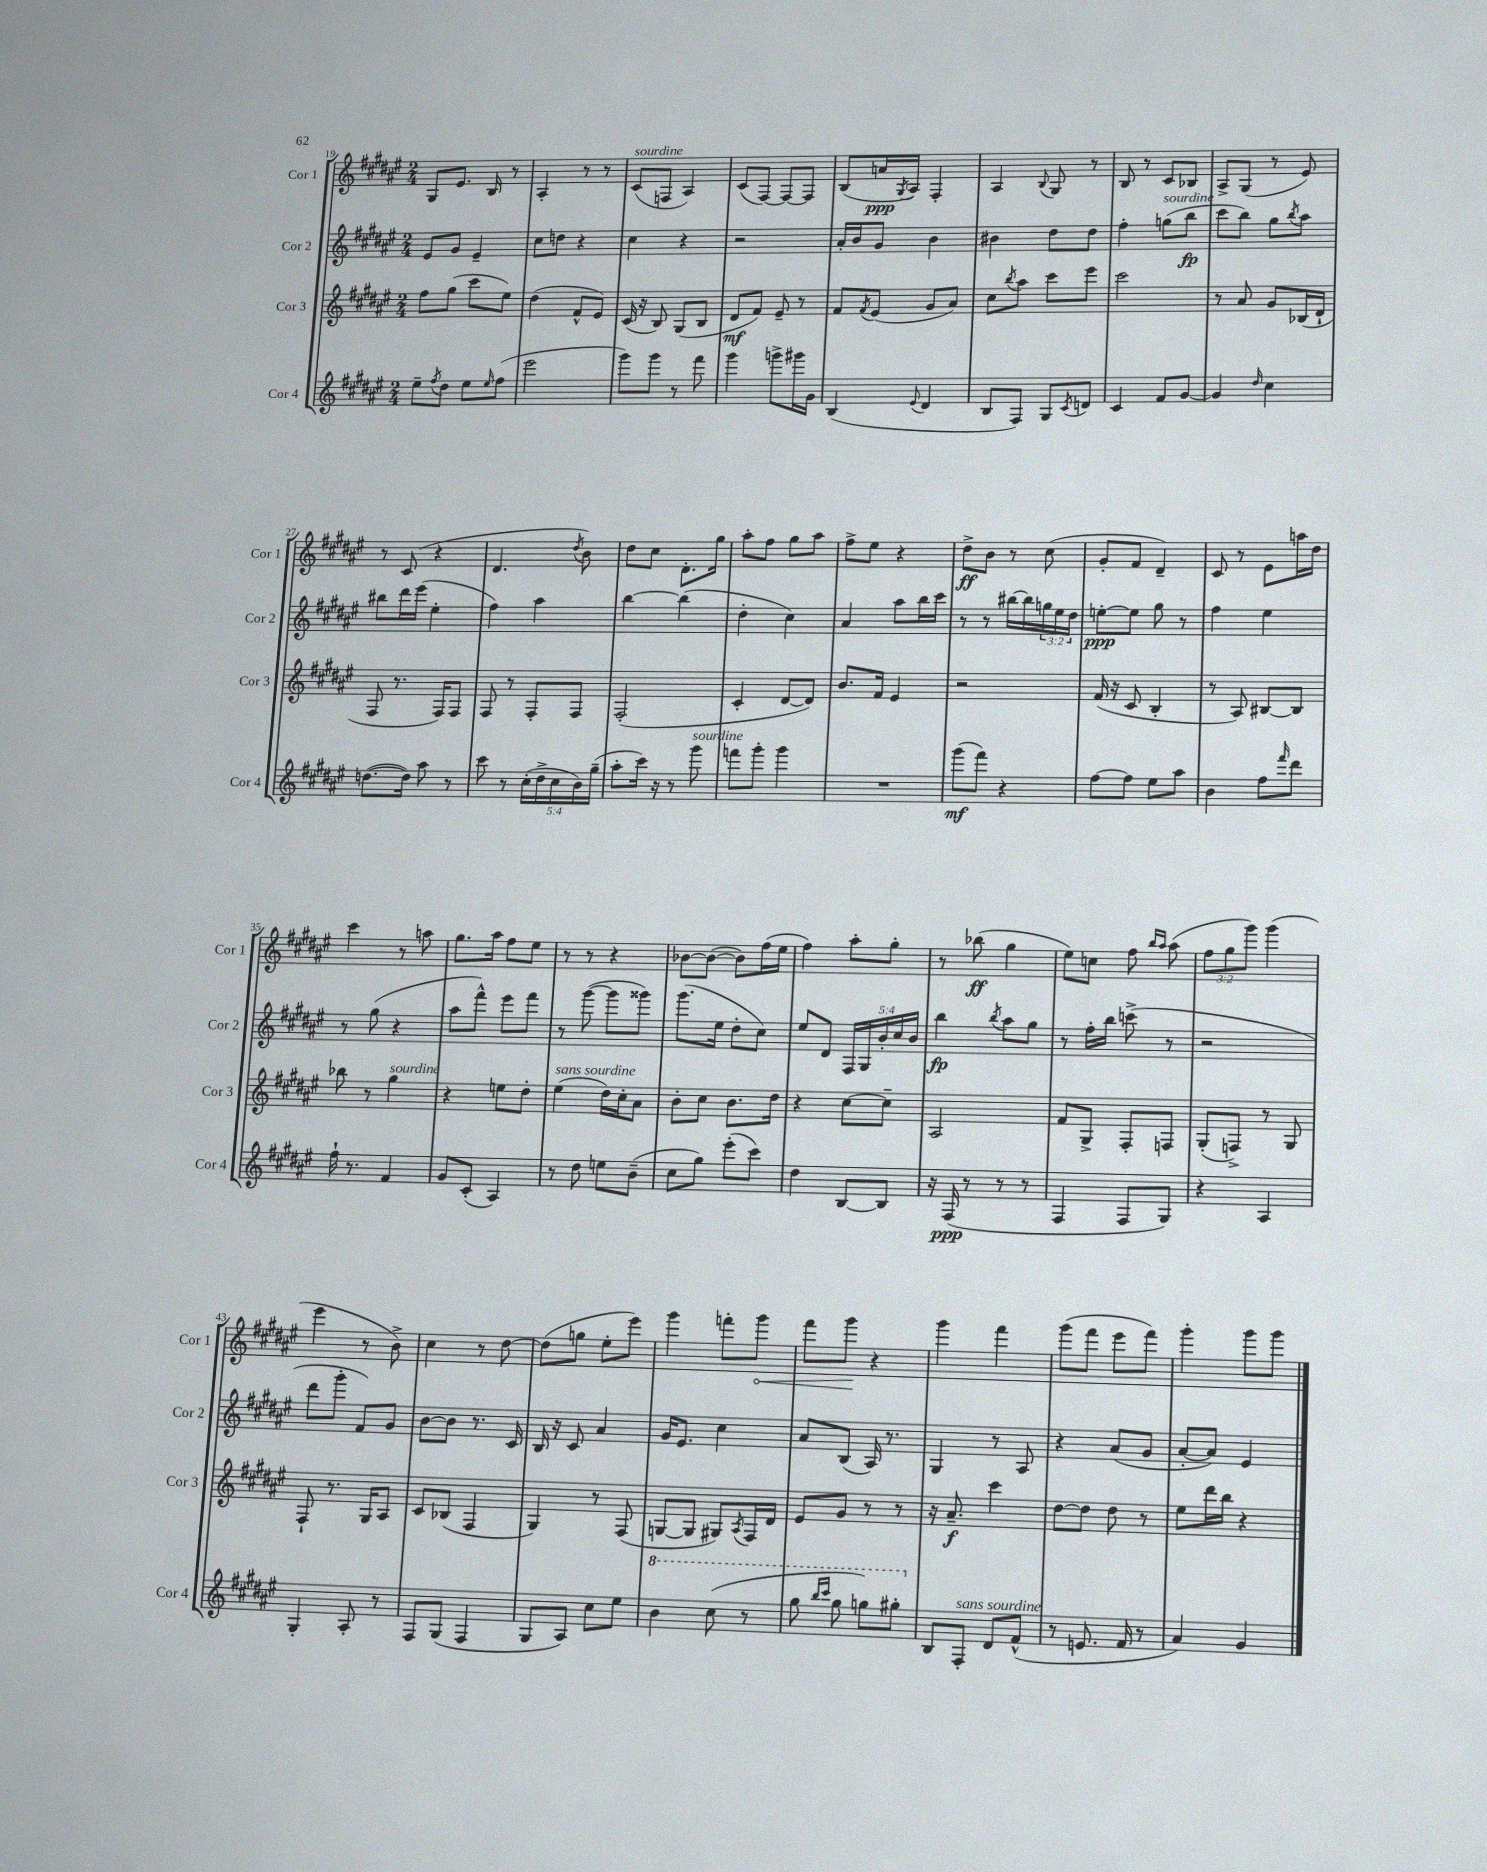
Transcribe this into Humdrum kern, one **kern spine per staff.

**kern	**dynam	**kern	**dynam	**kern	**dynam	**kern	**dynam
*part4	*part4	*part3	*part3	*part2	*part2	*part1	*part1
*staff4	*staff4	*staff3	*staff3	*staff2	*staff2	*staff1	*staff1
*I"Cor 4	*	*I"Cor 3	*	*I"Cor 2	*	*I"Cor 1	*
*I'Cor 4	*	*I'Cor 3	*	*I'Cor 2	*	*I'Cor 1	*
*clefG2	*	*clefG2	*	*clefG2	*	*clefG2	*
*k[f#c#g#d#a#e#]	*	*k[f#c#g#d#a#e#]	*	*k[f#c#g#d#a#e#]	*	*k[f#c#g#d#a#e#]	*
*M2/4	*	*M2/4	*	*M2/4	*	*M2/4	*
=19	=19	=19	=19	=19	=19	=19	=19
8ee#~\L	.	8ff#\L	.	8e#/L	.	8G#/L	.
8qff#/	.	.	.	.	.	.	.
8dd#\J	.	(8gg#\J	.	8g#/J	.	8.e#/J	.
8ee#\L	.	8ccc#\L	.	4e#~/	.	.	.
.	.	.	.	.	.	16B/	.
16qqee#/	.	.	.	.	.	.	.
(8ff#\J	.	8ee#\J)	.	.	.	8r	.
=20	=20	=20	=20	=20	=20	=20	=20
2eee#\	.	(4dd#\	.	8cc#\L	.	4A#'/	.
.	.	.	.	8ddn\J	.	.	.
.	.	8f#^^/L	.	4r	.	8r	.
.	.	8e#/J)	.	.	.	8r	.
=21	=21	=21	=21	=21	=21	=21	=21
!	!	!	!	!	!	!LO:TX:a:i:t=sourdine	!
8ggg#\L)	.	(16c#/	.	4cc#\	.	(8c#/L	.
.	.	16r	.	.	.	.	.
8ggg#\J	.	8B/)	.	.	.	8Fn/J	.
8r	.	(8G#/L	.	4r	.	4A#/)	.
8fff#\	.	8B/J	.	.	.	.	.
=22	=22	=22	=22	=22	=22	=22	=22
4ggg#\	.	8d#/L	mf	2r	.	(8c#/L	.
.	.	8f#/J)	.	.	.	[8F#/J)	.
8gggn^\L	.	8e#~/	.	.	.	8F#/L_	.
16ggg#X\L	.	8r	.	.	.	8F#/J]	.
16g#\JJ	.	.	.	.	.	.	.
=23	=23	=23	=23	=23	=23	=23	=23
(4B/	.	8f#/L	.	16a#'/LL	.	(8B/L	.
.	.	.	.	16b/J	.	.	.
.	.	8qf#/	.	.	.	.	.
.	.	(8e#/J	.	8g#/J	.	16an/L	ppp
.	.	.	.	.	.	8qG#/	.
.	.	.	.	.	.	16A#/JJ)	.
8qqe#/	.	.	.	.	.	.	.
4d#/	.	8g#/L	.	4b\	.	4F#'/	.
.	.	8a#/J)	.	.	.	.	.
=24	=24	=24	=24	=24	=24	=24	=24
8B/L	.	8cc#\L	.	4b#X\	.	4A#/	.
.	.	8qbb/	.	.	.	.	.
8F#/J)	.	8aa#\J	.	.	.	.	.
.	.	.	.	.	.	8qqB/	.
8G#/L	.	8ccc#\L	.	8dd#\L	.	8G#/	.
8qc#/	.	.	.	.	.	.	.
8dn/J	.	8eee#\J	.	8dd#\J	.	8r	.
=25	=25	=25	=25	=25	=25	=25	=25
4c#/	.	2ccc#\	.	4ff#'\	.	8B/	.
.	.	.	.	.	.	8r	.
!	!	!	!	!LO:TX:a:i:t=sourdine	!	!	!
8f#/L	.	.	.	(8ggn\L	.	8c#/L	.
[8g#/J	.	.	.	8bb\J	fp	8B-X/J	.
=26	=26	=26	=26	=26	=26	=26	=26
4g#/]	.	8r	.	8ccc#\L	.	8A#^/L	.
.	.	8a#/	.	8bb\J)	.	(8G#/J	.
16qqdd#/	.	.	.	.	.	.	.
4cc#\	.	8g#/L	.	8gg#\L	.	8r	.
.	.	.	.	8qbb/	.	.	.
.	.	(16B-X/L	.	8aa#\J	.	8e#/)	.
.	.	16d#`/JJ	.	.	.	.	.
!!LO:LB:g=z
=27	=27	=27	=27	=27	=27	=27	=27
([8.ddn\L	.	8F#/	.	8bb#X\L	.	8r	.
.	.	8.r	.	16ddd#\L	.	(8c#/	.
16dd\Jk])	.	.	.	(16eee#\JJ	.	.	.
8aa#\	.	.	.	4ee#'\	.	4r	.
.	.	16F#/KL)	.	.	.	.	.
8r	.	8F#/J	.	.	.	.	.
=28	=28	=28	=28	=28	=28	=28	=28
8ccc#\	.	8F#/	.	4ff#\)	.	4.d#/	.
8r	.	8r	.	.	.	.	.
(20cc#'\LL	.	8F#'/L	.	4aa#\	.	.	.
20dd#^\	.	.	.	.	.	.	.
20cc#\	.	.	.	.	.	.	.
.	.	.	.	.	.	8qdd#/	.
.	.	8F#/J	.	.	.	8b\)	.
20b\)	.	.	.	.	.	.	.
(20gg#~\JJ	.	.	.	.	.	.	.
=29	=29	=29	=29	=29	=29	=29	=29
8aa#'\L	.	(2F#'/	.	[4bb\	.	8dd#\L	.
16ccc#\Jk)	.	.	.	.	.	8cc#\J	.
16r	.	.	.	.	.	.	.
8r	.	.	.	(4bb\]	.	8.d#'\L	.
!LO:TX:a:i:t=sourdine	!	!	!	!	!	!	!
8ggg#\	.	.	.	.	.	.	.
.	.	.	.	.	.	16gg#\Jk	.
=30	=30	=30	=30	=30	=30	=30	=30
8fffn\L	.	4c#'/	.	4dd#'\	.	8aa#'\L	.
8ggg#'\J	.	.	.	.	.	8ff#\J	.
4ggg#\	.	[8d#/L	.	4cc#\)	.	8gg#\L	.
.	.	8d#/J])	.	.	.	8aa#\J	.
=31	=31	=31	=31	=31	=31	=31	=31
2r	.	8.b/L	.	4a#/	.	8ff#^\L	.
.	.	.	.	.	.	8ee#\J	.
.	.	16f#/Jk	.	.	.	.	.
.	.	4e#/	.	8aa#\L	.	4r	.
.	.	.	.	16bb\L	.	.	.
.	.	.	.	16ccc#\JJ	.	.	.
=32	=32	=32	=32	=32	=32	=32	=32
(8ggg#\L	mf	2r	.	8r	.	8dd#^\L	ff
8fff#\J)	.	.	.	8r	.	8b\J	.
4r	.	.	.	[16bb#X\LL	.	8r	.
.	.	.	.	16bb#\]	.	.	.
.	.	.	.	24ggn\	.	(8cc#\	.
.	.	.	.	24ee#\	.	.	.
.	.	.	.	24dd#\JJ	.	.	.
=33	=33	=33	=33	=33	=33	=33	=33
[8ff#\L	.	(16f#/	.	[8een'\L	ppp	8g#'/L	.
.	.	16r	.	.	.	.	.
8ff#\J]	.	8c#/	.	8ee\J]	.	8f#/J	.
8ee#\L	.	4B'/	.	8gg#\	.	4d#~/)	.
8aa#\J	.	.	.	8r	.	.	.
=34	=34	=34	=34	=34	=34	=34	=34
4b\	.	8r	.	4ff#\	.	8c#/	.
.	.	8A#/)	.	.	.	8r	.
8ff#\L	.	[8B#X/L	.	4ee#\	.	8e#\L	.
16qqfff#/	.	.	.	.	.	.	.
8ddd#\J	.	8B#/J]	.	.	.	16aan\L	.
.	.	.	.	.	.	16dd#\JJ	.
!!LO:LB:g=z
=35	=35	=35	=35	=35	=35	=35	=35
16ff#`\	.	8bb-X\	.	8r	.	4ccc#\	.
8.r	.	.	.	.	.	.	.
.	.	8r	.	(8gg#\	.	.	.
!	!	!LO:TX:a:i:t=sourdine	!	!	!	!	!
4f#/	.	4gg#\	.	4r	.	8r	.
.	.	.	.	.	.	8aan\	.
=36	=36	=36	=36	=36	=36	=36	=36
8g#/L	.	4r	.	8aa#\L	.	8.gg#\L	.
(8c#'/J	.	.	.	8fff#^^\J)	.	.	.
.	.	.	.	.	.	16aa#\Jk	.
4A#/)	.	8een\L	.	8eee#\L	.	8ff#\L	.
.	.	8dd#'\J	.	8fff#\J	.	8ee#\J	.
=37	=37	=37	=37	=37	=37	=37	=37
!	!	!LO:TX:a:i:t=sans sourdine	!	!	!	!	!
8r	.	(4ee#\	.	8r	.	8r	.
8dd#\	.	.	.	([8ggg#\	.	8r	.
8een\L	.	16dd#\LL)	.	8ggg#\L]	.	4r	.
.	.	16cc#'\J	.	.	.	.	.
(8b~\J	.	8a#\J	.	8ggg##X\J)	.	.	.
=38	=38	=38	=38	=38	=38	=38	=38
8cc#\L	.	8b'\L	.	(8.ggg#\L	.	[8b-X\L	.
8gg#\J)	.	8cc#\J	.	.	.	(8b-\J_	.
.	.	.	.	16ee#\Jk	.	.	.
(8eee#'\L	.	8.b\L	.	8dd#'\L	.	8b-\L])	.
8ccc#\J)	.	.	.	8cc#\J)	.	(16ff#\L	.
.	.	16dd#\Jk	.	.	.	16ee#\JJ	.
=39	=39	=39	=39	=39	=39	=39	=39
4dd#\	.	4r	.	8ee#/L	.	4ff#\)	.
.	.	.	.	8d#/J	.	.	.
[8B/L	.	[8cc#\L	.	20F#/LL	.	8aa#'\L	.
.	.	.	.	20G#/	.	.	.
.	.	.	.	20b'/	.	.	.
8B/J]	.	8cc#~\J]	.	.	.	8gg#'\J	.
.	.	.	.	20cc#/	.	.	.
.	.	.	.	20b/JJ	.	.	.
=40	=40	=40	=40	=40	=40	=40	=40
16r	.	2A#/	.	4bb\	fp	8r	.
(16F#/	ppp	.	.	.	.	.	.
8r	.	.	.	.	.	(8bb-X\	ff
.	.	.	.	8qbb/	.	.	.
8r	.	.	.	8aa#\L	.	4gg#\	.
8r	.	.	.	8gg#\J	.	.	.
=41	=41	=41	=41	=41	=41	=41	=41
4F#/	.	8f#/L	.	8r	.	8ee#\L)	.
.	.	8G#^/J	.	16ff#'\LL	.	8ccn\J	.
.	.	.	.	16bb\JJ	.	.	.
8F#/L	.	8F#'/L	.	(8cccn^\	.	8ff#\	.
.	.	.	.	.	.	16qqbb/LL	.
.	.	.	.	.	.	16qqaa#/JJ	.
8G#/J)	.	8Fn/J	.	8r	.	(8aa#\	.
=42	=42	=42	=42	=42	=42	=42	=42
4r	.	(8G#'/L	.	2r	.	12ff#\L	.
.	.	.	.	.	.	12gg#\	.
.	.	8Fn^/J)	.	.	.	.	.
.	.	.	.	.	.	12ggg#\J)	.
4A#/	.	8r	.	.	.	(4ggg#\	.
.	.	8G#/	.	.	.	.	.
!!LO:LB:g=z
=43	=43	=43	=43	=43	=43	=43	=43
4G#'/	.	8F#`/	.	8ddd#\L	.	4eee#\	.
.	.	8.r	.	8ggg#'\J	.	.	.
8A#'/	.	.	.	8f#/L)	.	8r	.
.	.	16G#/KL	.	.	.	.	.
8r	.	8A#/J	.	8g#/J	.	8b^\)	.
=44	=44	=44	=44	=44	=44	=44	=44
8F#/L	.	8c#/L	.	[8b\L	.	4cc#\	.
(8G#/J	.	(8B-X/J	.	8b\J]	.	.	.
4F#/	.	4F#/	.	8.r	.	8r	.
.	.	.	.	.	.	[8dd#\	.
.	.	.	.	16c#/	.	.	.
=45	=45	=45	=45	=45	=45	=45	=45
8G#/L	.	4G#/)	.	16B/	.	(8dd#\L]	.
.	.	.	.	16r	.	.	.
8A#/J)	.	.	.	8c#/	.	8ggn\J	.
8cc#\L	.	8r	.	4a#/	.	8ee#'\L	.
8ee#\J	.	(8F#/	.	.	.	8eee#\J)	.
=46	=46	=46	=46	=46	=46	=46	=46
*8va	*	*	*	*	*	*	*
4bb\	.	[8Gn/L	.	16g#/KL	.	4ggg#\	.
.	.	.	.	8.e#/J	.	.	.
.	.	8G/J]	.	.	.	.	.
(8ccc#\	.	8G#X/L)	.	4cc#\	.	8fffn'\L	.
.	.	8qA#/	.	.	.	.	.
!	!	!	!	!	!	!	!LO:HP:b
8r	.	16F#/L	.	.	.	8ggg#\J	<
.	.	16d#/JJ	.	.	.	.	.
=47	=47	=47	=47	=47	=47	=47	=47
8ggg#\	.	8e#/L	.	8a#/L	.	8fff#\L	.
16qqbbb/LL	.	.	.	.	.	.	.
16qqcccc#/JJ	.	.	.	.	.	.	.
8ggg#\	.	8g#/J	.	(8B/J	.	8ggg#\J	.
8gggn\L)	.	8r	.	16A#/)	.	4r	[
.	.	.	.	8.r	.	.	.
8ggg#X'\J	.	8r	.	.	.	.	.
=48	=48	=48	=48	=48	=48	=48	=48
*X8va	*	*	*	*	*	*	*
8B/L	.	16r	.	4G#/	.	4ggg#\	.
.	.	8.a#~/	f	.	.	.	.
!LO:TX:a:i:t=sans sourdine	!	!	!	!	!	!	!
8F#'/J	.	.	.	.	.	.	.
8d#/L	.	4ccc#\	.	8r	.	4fff#\	.
(8f#^^/J	.	.	.	8A#/	.	.	.
=49	=49	=49	=49	=49	=49	=49	=49
8r	.	[8dd#\L	.	4r	.	(8ggg#\L	.
8.en/	.	8dd#\J]	.	.	.	8fff#\J	.
.	.	8dd#\	.	(8a#/L	.	8eee#\L	.
16f#/	.	.	.	.	.	.	.
8r	.	8r	.	8g#/J	.	8fff#\J)	.
=50	=50	=50	=50	=50	=50	=50	=50
4a#/)	.	8ee#\L	.	[8a#'/L	.	4ggg#'\	.
.	.	16ddd#\L	.	8a#/J])	.	.	.
.	.	16bb\JJ	.	.	.	.	.
4g#/	.	4r	.	4e#/	.	8ggg#\L	.
.	.	.	.	.	.	8ggg#\J	.
==	==	==	==	==	==	==	==
*-	*-	*-	*-	*-	*-	*-	*-
